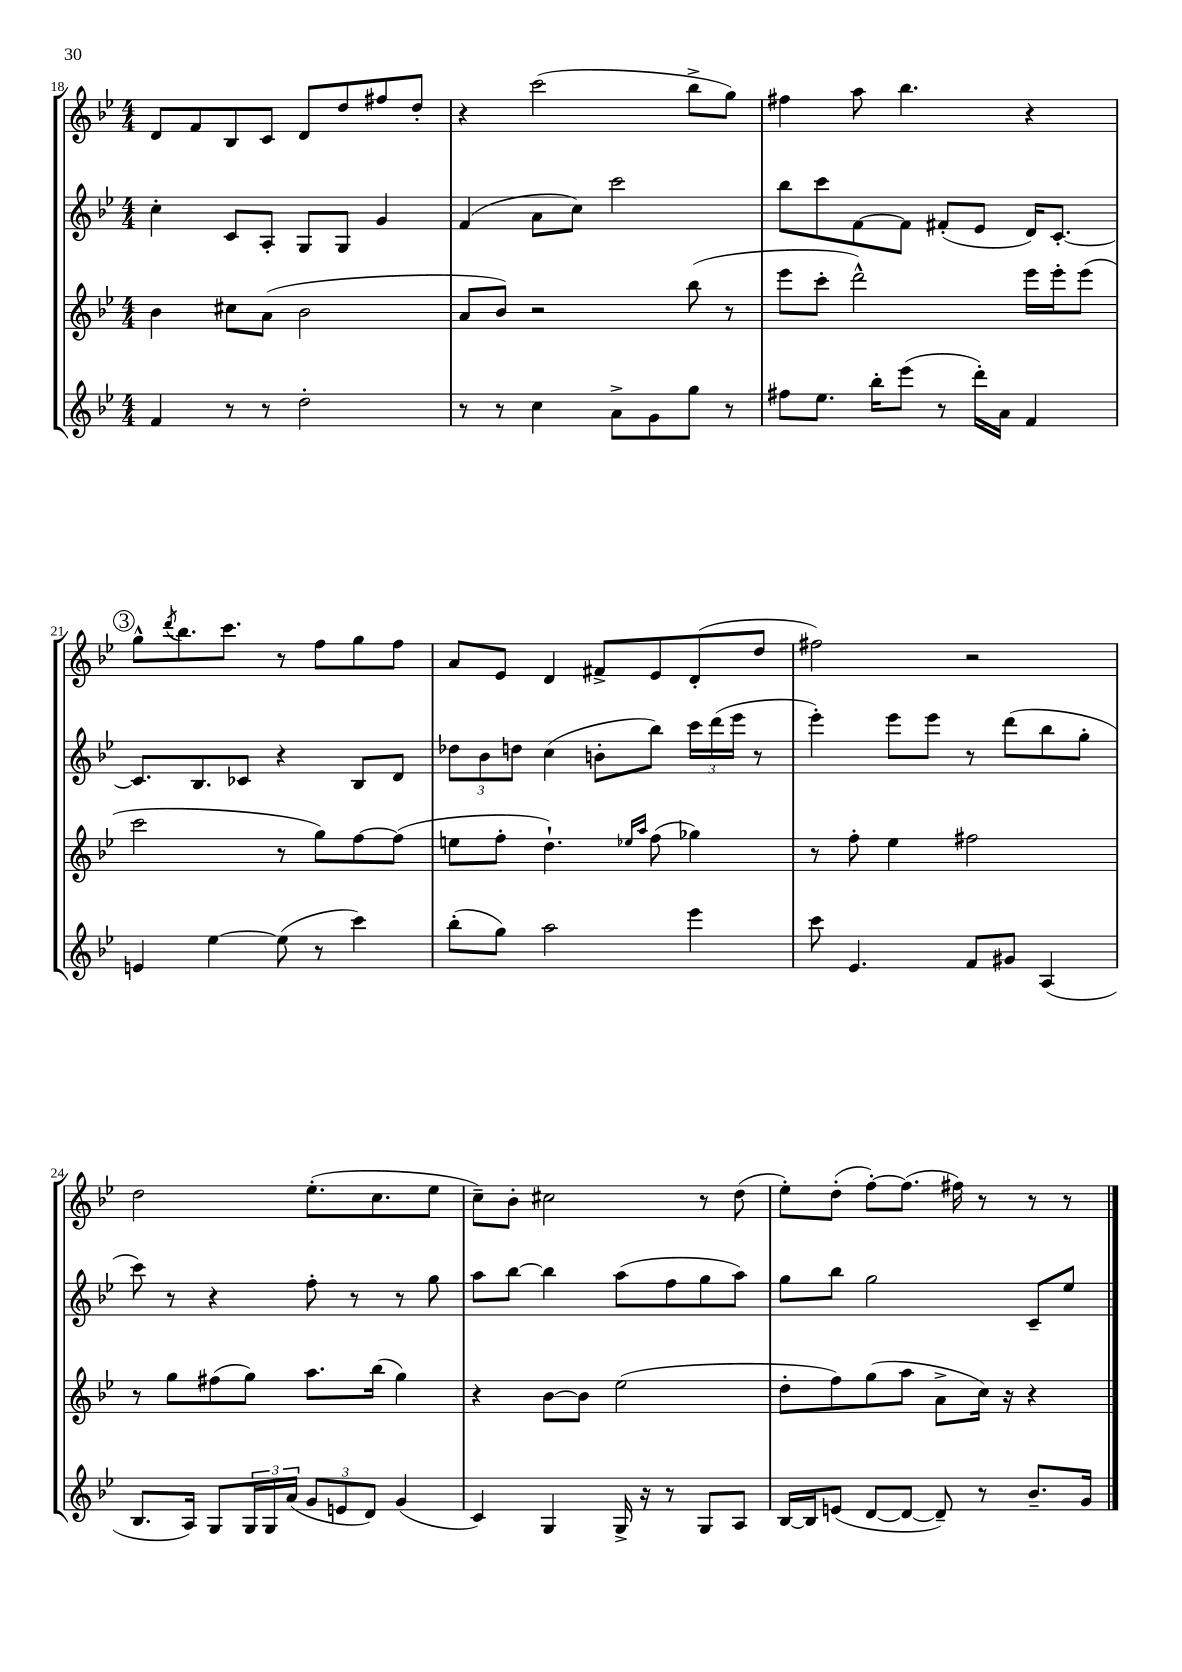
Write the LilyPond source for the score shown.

<<
\new StaffGroup <<
\new Staff = "s0" {
    \clef treble \key bes \major \numericTimeSignature \time 4/4
    d'8 f'8 bes8 c'8 d'8 d''8 fis''8 d''8-. |
    r4 c'''2( bes''8-> g''8) |
    fis''4 a''8 bes''4. r4 |
    \mark \markup { \circle "3" } g''8-^ \acciaccatura { d'''8 } bes''8. c'''8. r8 f''8 g''8 f''8 |
    a'8 ees'8 d'4 fis'8-> ees'8 d'8-.( d''8 |
    fis''2) r2 |
    d''2 ees''8.-.( c''8. ees''8 |
    c''8--) bes'8-. cis''2 r8 d''8( |
    ees''8-.) d''8-.( f''8~-.) f''8.( fis''16) r8 r8 r8 \bar "|." |
}
\new Staff = "s1" {
    \clef treble \key bes \major \numericTimeSignature \time 4/4
    c''4-. c'8 a8-. g8 g8 g'4 |
    f'4( a'8 c''8) c'''2 |
    bes''8 c'''8 f'8~ f'8 fis'8-.( ees'8 d'16) c'8.~-. |
    \mark \markup { \circle "3" } c'8. bes8. ces'8 r4 bes8 d'8 |
    \tuplet 3/2 { des''8 bes'8 d''8 } c''4( b'8-. bes''8) \tuplet 3/2 { c'''16 d'''16( ees'''16 } r8 |
    ees'''4-.) ees'''8 ees'''8 r8 d'''8( bes''8 g''8-. |
    c'''8) r8 r4 f''8-. r8 r8 g''8 |
    a''8 bes''8~ bes''4 a''8( f''8 g''8 a''8) |
    g''8 bes''8 g''2 c'8-- ees''8 \bar "|." |
}
\new Staff = "s2" {
    \clef treble \key bes \major \numericTimeSignature \time 4/4
    bes'4 cis''8 a'8( bes'2 |
    a'8 bes'8) r2 bes''8( r8 |
    ees'''8 c'''8-. d'''2-^) ees'''16 ees'''16-. ees'''8( |
    \mark \markup { \circle "3" } c'''2 r8 g''8) f''8~ f''8( |
    e''8 f''8-. d''4.-!) \grace { ees''16 a''16 } f''8( ges''4) |
    r8 f''8-. ees''4 fis''2 |
    r8 g''8 fis''8( g''8) a''8. bes''16( g''4) |
    r4 bes'8~ bes'8 ees''2( |
    d''8-. f''8) g''8( a''8 a'8-> c''16) r16 r4 \bar "|." |
}
\new Staff = "s3" {
    \clef treble \key bes \major \numericTimeSignature \time 4/4
    f'4 r8 r8 d''2-. |
    r8 r8 c''4 a'8-> g'8 g''8 r8 |
    fis''8 ees''8. bes''16-. ees'''8( r8 d'''16-.) a'16 f'4 |
    \mark \markup { \circle "3" } e'4 ees''4~ ees''8( r8 c'''4) |
    bes''8-.( g''8) a''2 ees'''4 |
    c'''8 ees'4. f'8 gis'8 a4( |
    bes8. a16) g8 \tuplet 3/2 { g16 g16 a'16( } \tuplet 3/2 { g'8 e'8 d'8) } g'4( |
    c'4) g4 g16-> r16 r8 g8 a8 |
    bes16~ bes16 e'8( d'8~ d'8~ d'8--) r8 bes'8.-- g'16 \bar "|." |
}
>>
>>
\layout { \context { \Score currentBarNumber = #18 } }
